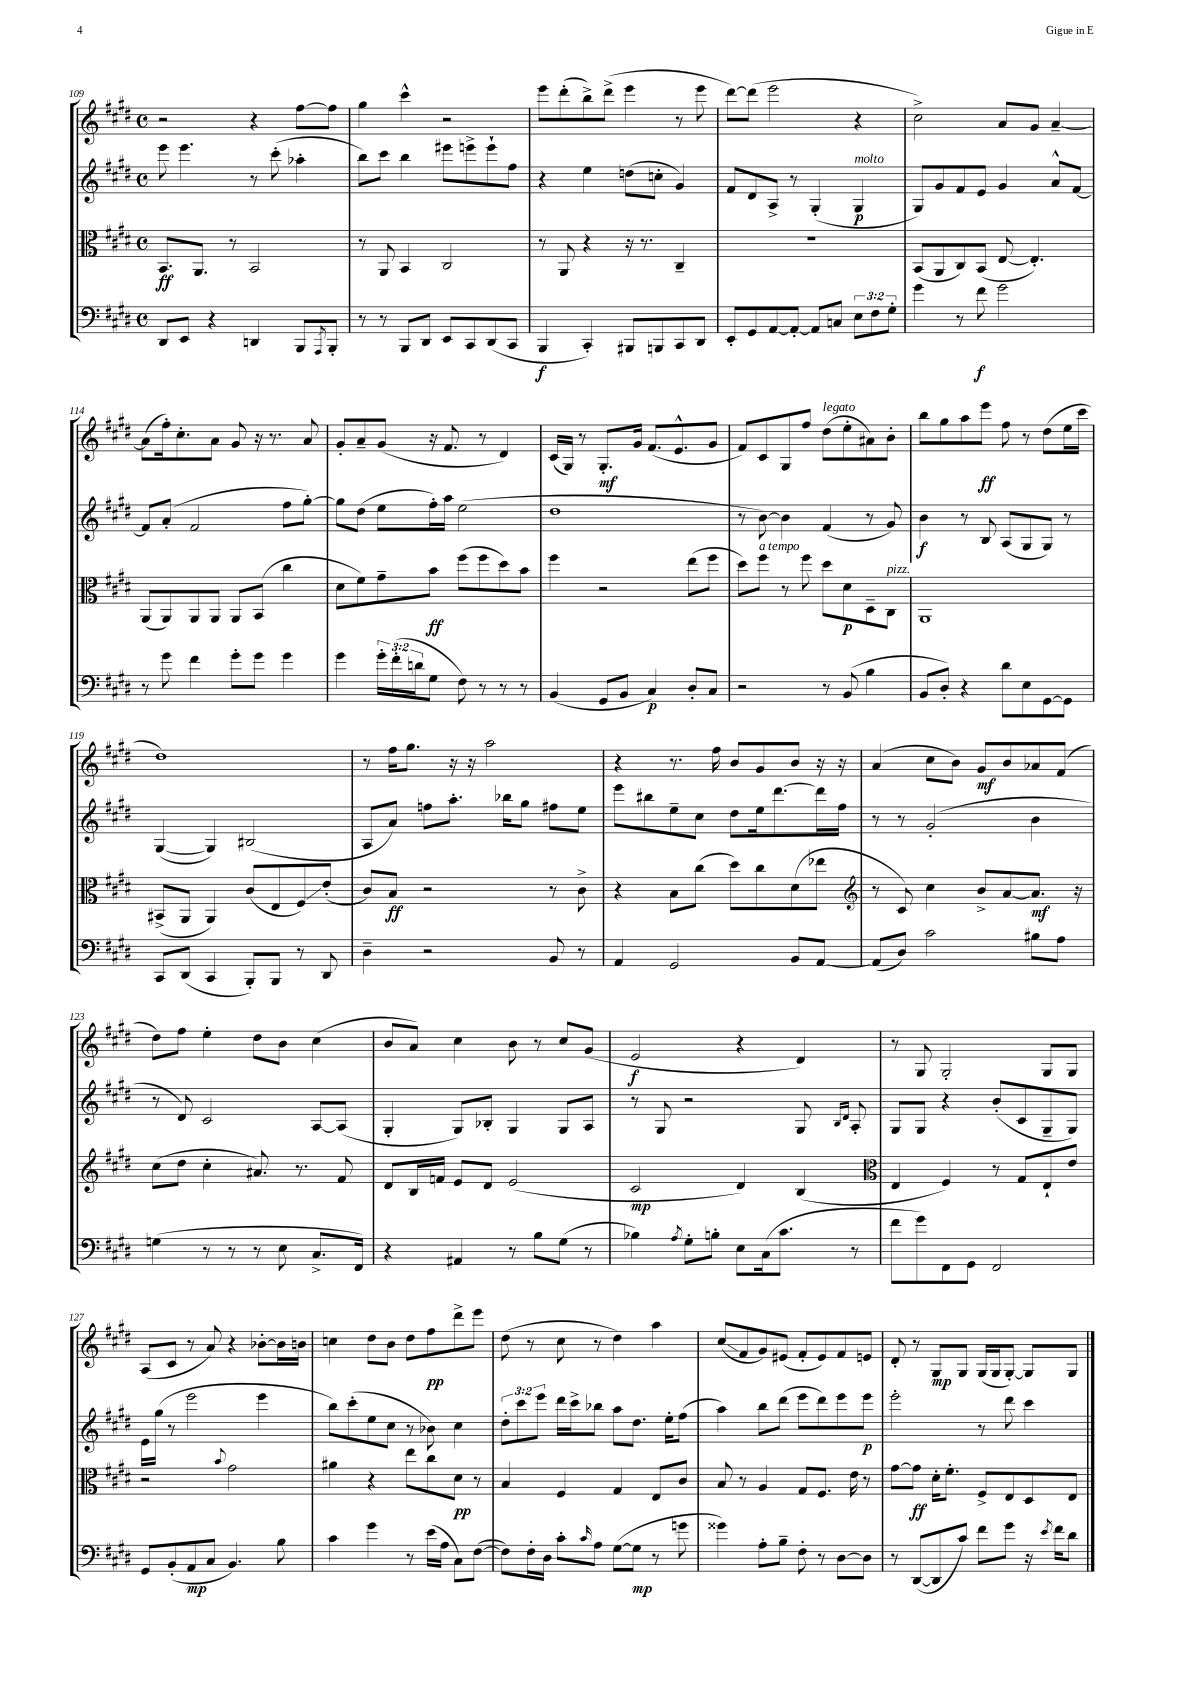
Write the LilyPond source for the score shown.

<<
\new StaffGroup <<
\new Staff = "s0" {
    \clef treble \key e \major \defaultTimeSignature \time 4/4
    r2 r4 fis''8~ fis''8 |
    gis''4 cis'''4-^ r2 |
    e'''8 dis'''8-.( b''8->) dis'''8->( e'''4 r8 e'''8 |
    dis'''8~) dis'''8( e'''2 r4 |
    cis''2->) a'8 gis'8 a'4~-- |
    a'8( fis''16-.) cis''8.-. a'8 gis'8 r16 r8. a'8 |
    gis'8-. a'8-- gis'8( r16 fis'8. r8 dis'4) |
    cis'16( gis16) r8 gis8.-.\mf gis'16 fis'8.( e'8.-^ gis'8 |
    fis'8) cis'8 gis8 fis''8 dis''8^\markup { \italic "legato" }( e''8-. ais'8) b'8-. |
    b''8 gis''8 a''8 e'''8\ff fis''8 r8 dis''8( e''16 cis'''16 |
    dis''1) |
    r8 fis''16 gis''8. r16 r16 a''2 |
    r4 r8. fis''16 b'8 gis'8 b'8 r16 r16 |
    a'4( cis''8 b'8) gis'8\mf b'8 aes'8 fis'8( |
    dis''8) fis''8 e''4-. dis''8 b'8 cis''4( |
    b'8 a'8) cis''4 b'8 r8 cis''8 gis'8( |
    e'2\f r4 dis'4) |
    r8 gis8 gis2-. gis8 gis8 |
    a8( cis'8 r8 a'8) r4 bes'8~-. bes'16 b'16 |
    c''4 dis''8 b'8 dis''8 fis''8\pp dis'''8-> e'''8 |
    dis''8( r8 cis''8 r8 dis''4) a''4 |
    cis''8\glissando( fis'8 gis'8) eis'8( fis'8-. eis'8) fis'8 e'8 |
    dis'8-. r8 gis8\mp gis8 gis16( gis16 gis8~-.) gis8 gis8 \bar "|." |
}
\new Staff = "s1" {
    \clef treble \key e \major \defaultTimeSignature \time 4/4 \override Staff.TupletNumber.text = #tuplet-number::calc-fraction-text
    e'''8 e'''4. r8 cis'''8-.( aes''4-. |
    b''8) cis'''8 b''4 eis'''8 e'''8-> e'''8-! fis''8 |
    r4 e''4 d''8( c''8-. gis'4) |
    fis'8 dis'8 a8-> r8 gis4-.( gis4\p^\markup { \italic "molto" } |
    gis8) gis'8 fis'8 e'8 gis'4 a'8-^ fis'8~ |
    fis'8 a'8-.( fis'2 fis''8 gis''8~-.) |
    gis''8 dis''8( e''8 fis''16-.) a''16 e''2( |
    dis''1 |
    r8 b'8~) b'4 fis'4( r8 gis'8) |
    b'4\f r8 b8 a8( gis8 gis8) r8 |
    gis4~( gis4) bis2( |
    a8 a'8) f''8 a''8.-. bes''16 gis''8 fis''8 e''8 |
    e'''8 bis''8 e''8-- cis''8 dis''8 e''16 dis'''8.~ dis'''16 fis''16 |
    r8 r8 gis'2-.( b'4 |
    r8 dis'8) cis'2 a8~ a8( |
    gis4-. gis8) bes8-. gis4 gis8 a8 |
    r8 gis8 r2 gis8 \grace { b16 dis'16 } a8-. |
    gis8 gis8 r4 b'8-.( cis'8 gis8-- gis8) |
    e'16 gis''16( r8 e'''2 e'''4 |
    b''8) cis'''8-.( e''8 cis''8 r8 bes'8) cis''4 |
    \tuplet 3/2 { dis''8-. cis'''8 e'''8 } dis'''16 cis'''16-> bes''8 a''8 dis''8. e''16-. fis''8( |
    a''4) b''8 dis'''8( e'''8 dis'''8) e'''8 e'''8\p |
    e'''2-. r8 dis'''8 cis'''4 \bar "|." |
}
\new Staff = "s2" {
    \clef alto \key e \major \defaultTimeSignature \time 4/4
    b,8.\ff a,8. r8 b,2 |
    r8 a,8 b,4 cis2 |
    r8 a,8 r4 r16 r8. cis4-- |
    R1 |
    b,8( a,8 cis8) b,8( e8~ e4.-.) |
    a,8( a,8) a,8 a,8 a,8 b,8( cis''4 |
    dis'8 fis'8) gis'8-- b'8\ff fis''8( fis''8 dis''8) b'8 |
    fis''4 r2 e''8( fis''8 |
    dis''8) fis''8^\markup { \italic "a tempo" } r8 fis''8 dis''8 dis'8\p dis8-- cis8^\markup { \italic "pizz." } |
    a,1 |
    bis,8->( a,8 a,4) cis'8( e8 fis8\glissando) e'8-.( |
    cis'8) b8\ff r2 r8 cis'8-> |
    r4 b8 cis''8( dis''8) cis''8 dis'8( ees''8 |
    \clef treble r8 cis'8) cis''4 b'8-> a'8~ a'8.\mf r16 |
    cis''8( dis''8 cis''4-. ais'8.) r8. fis'8 |
    dis'8 b16 f'16 e'8 dis'8 e'2( |
    cis'2\mp dis'4) b4( |
    \clef alto e4 fis4) r8 gis8 e8-! e'8 |
    r2 \appoggiatura { b'8 } gis'2 |
    ais'4 r4 e''8 cis''8 dis'8\pp r8 |
    b4 fis4 gis4 e8 cis'8 |
    b8 r8 a4 gis8 fis8. e'16 r8 |
    gis'8~ gis'8\ff dis'16-. fis'8.-. fis8-> e8 dis8 e8 \bar "|." |
}
\new Staff = "s3" {
    \clef bass \key e \major \defaultTimeSignature \time 4/4 \override Staff.TupletNumber.text = #tuplet-number::calc-fraction-text
    dis,8 e,8 r4 d,4 b,,8 \acciaccatura { a,,8 } b,,8-. |
    r8 r8 b,,8 dis,8 e,8 cis,8 dis,8( cis,8 |
    b,,4\f cis,4-.) bis,,8 b,,8 cis,8 dis,8 |
    e,8-. gis,8 a,8~ a,8~-. a,8 c8 \tuplet 3/2 { e8 fis8 gis8-. } |
    gis'4 r8 fis'8\f gis'2 |
    r8 gis'8 fis'4 gis'8-. gis'8 gis'4 |
    gis'4 \tuplet 3/2 { gis'16-. fis'16-.( d'16 } gis8 fis8) r8 r8 r8 |
    b,4( gis,8 b,8 cis4\p) dis8-. cis8 |
    r2 r8 b,8( b4 |
    b,8 dis8-.) r4 dis'8 e8 gis,8~ gis,8 |
    cis,8 dis,8( cis,4 b,,8-.) b,,8 r8 dis,8 |
    dis4-- r2 b,8 r8 |
    a,4 gis,2 b,8 a,8~ |
    a,8( dis8) cis'2 bis8 a8 |
    g4( r8 r8 r8 e8 cis8.-> fis,16) |
    r4 ais,4 r8 b8 gis8( r8 |
    bes4) \acciaccatura { a8 } gis8-. b8-. e8 cis16( cis'8. r8 |
    fis'8 gis'8) fis,8 gis,8 fis,2 |
    gis,8 b,8-.( a,8\mp cis8 b,4.) b8 |
    cis'4 gis'4 r8 e'16( a16 cis8) fis8~( |
    fis8) fis16-. dis16 cis'8-. \grace { cis'16 } a8 gis8~( gis8\mp r8 g'8 |
    gisis'4) a8-. b8-- fis8-. r8 dis8~ dis8 |
    r8 dis,8~( dis,8 cis'8) fis'8 gis'8 r16 \acciaccatura { e'8 } fis'16 dis'8 \bar "|." |
}
>>
>>
\layout { \context { \Score currentBarNumber = #109 } }
